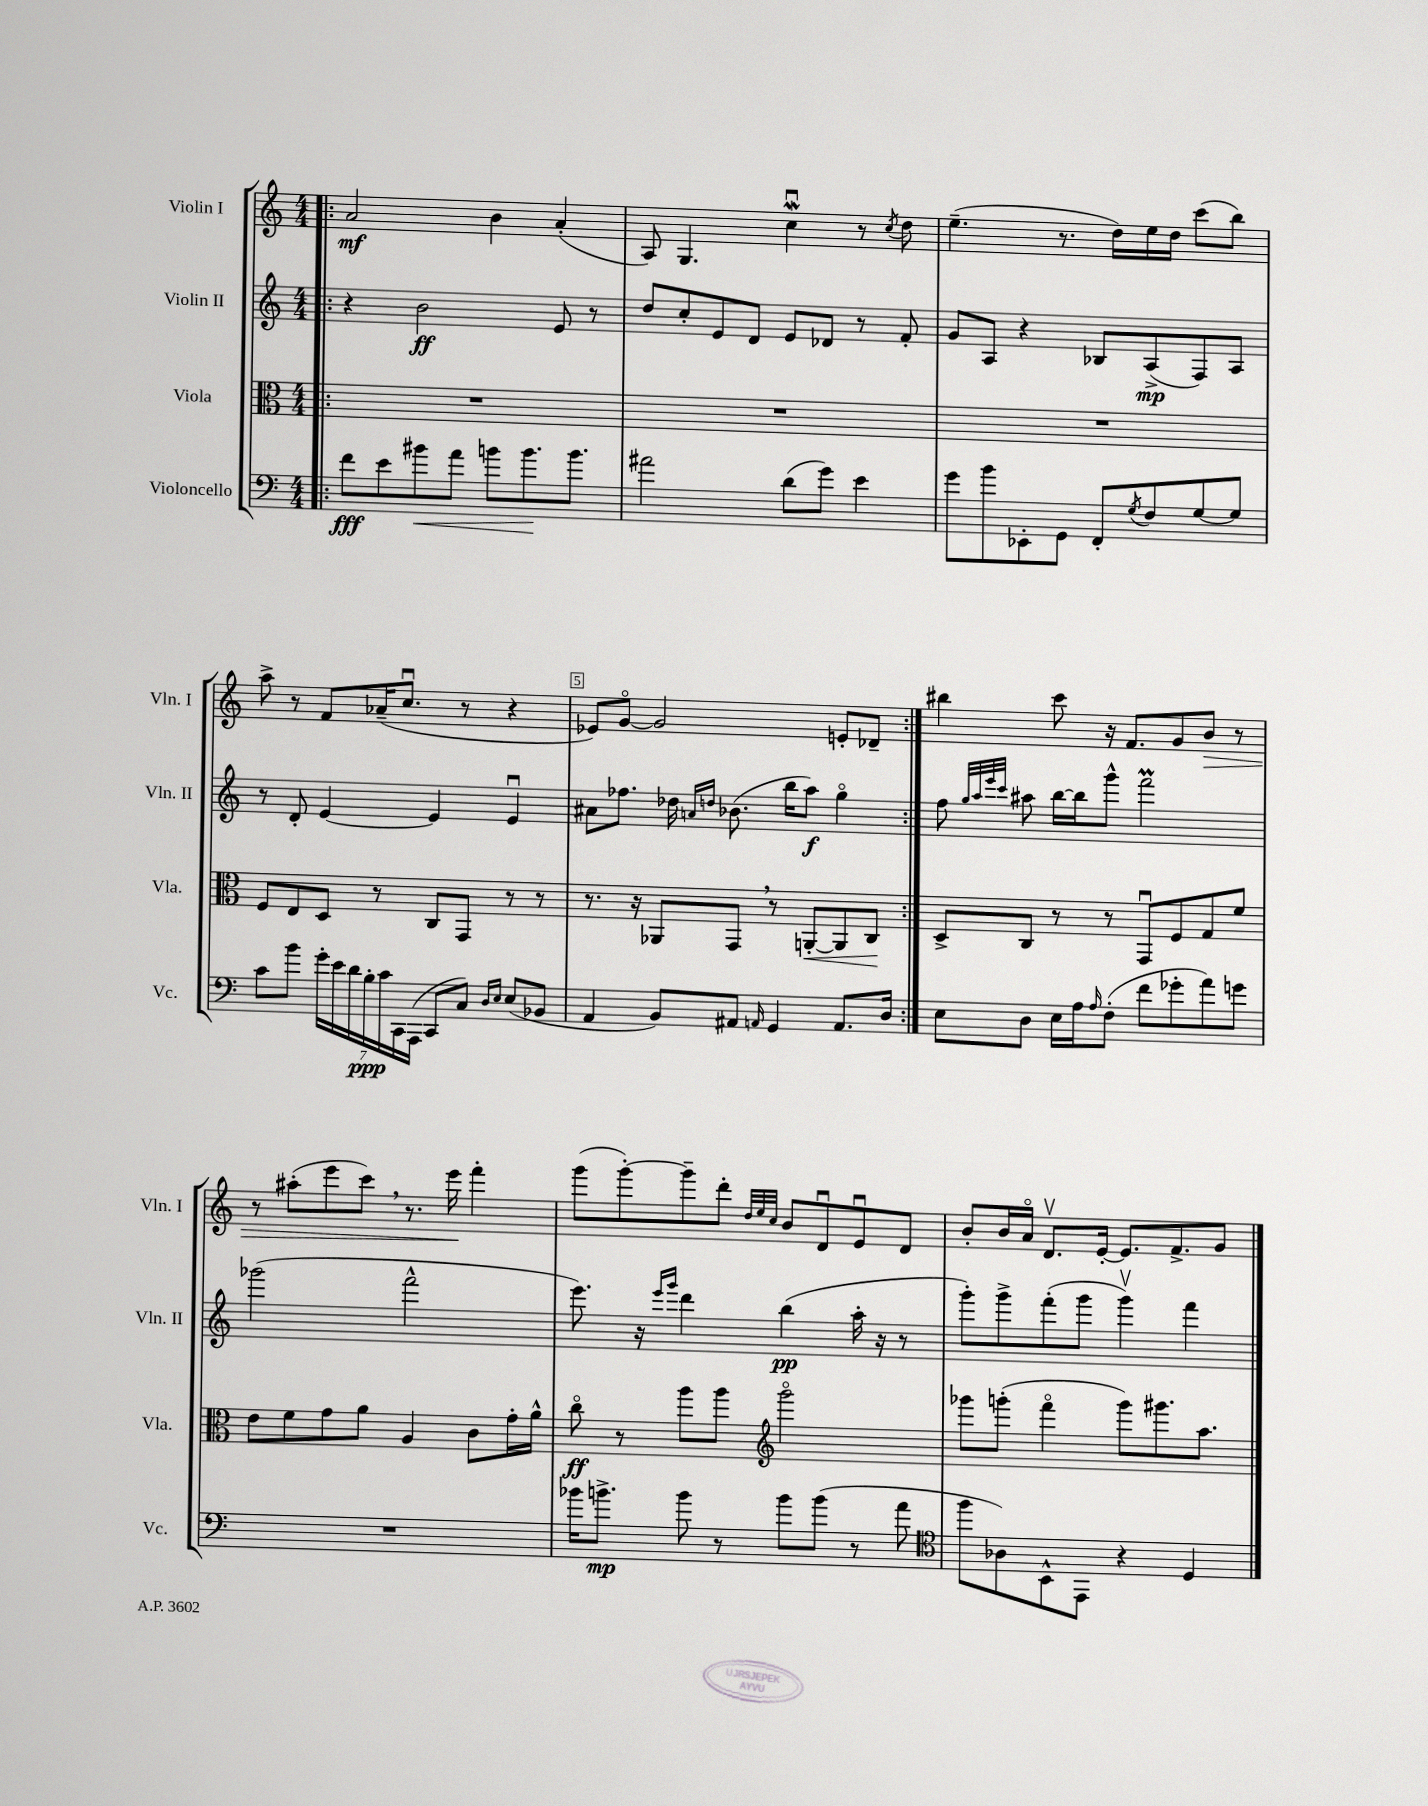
<<
\new StaffGroup <<
\new Staff = "s0" \with { instrumentName = "Violin I" shortInstrumentName = "Vln. I" } {
    \clef treble \key c \major \numericTimeSignature \time 4/4
    \repeat volta 2 { \bar ".|:" a'2\mf b'4 a'4-.( |
    a8) g4. c''4\downbow\mordent r8 \acciaccatura { c''8 } d''8 |
    e''4.--( r8. d''16) e''16 d''16 c'''8( b''8) |
    a''8-> r8 f'8 aes'16--( c''8.\downbow r8 r4 |
    ees'8) g'8~\flageolet g'2 e'8-. des'8-- | }
    bis''4 c'''8 r16 f'8. g'8 b'8\> r8 |
    r8 ais''8-.( e'''8 c'''8) \breathe r8. e'''16\! f'''4-. |
    g'''8( g'''8~-.) g'''8-- d'''8-. \grace { d''32 e''32 c''32 } b'8 d'8\downbow e'8\downbow d'8 |
    b'8-. b'16 a'16\flageolet d'8.\upbow e'16~-. e'8. f'8.-> g'8 \bar "|." |
}
\new Staff = "s1" \with { instrumentName = "Violin II" shortInstrumentName = "Vln. II" } {
    \clef treble \key c \major \numericTimeSignature \time 4/4
    \repeat volta 2 { \bar ".|:" r4 b'2\ff e'8 r8 |
    d''8 c''8-. e'8 d'8 e'8 des'8 r8 f'8-. |
    g'8 a8 r4 bes8 a8->\mp( f8) a8 |
    r8 d'8-. e'4~ e'4 e'4\downbow |
    ais'8 fes''8. des''16 \grace { a'16 d''16 } bes'8.( b''16 a''8\f) g''4\flageolet | }
    f''8 \grace { g''32 a''32 e'''32 c'''32 } ais''8 b''16~ b''16 g'''8-^ f'''2\prall |
    ges'''2( f'''2-^ |
    e'''8.) r16 \grace { e'''16 g'''16 } d'''4 b''4\pp( a''16-. r16 r8 |
    g'''8-.) g'''8-> f'''8-.( g'''8 g'''4\upbow) f'''4 \bar "|." |
}
\new Staff = "s2" \with { instrumentName = "Viola" shortInstrumentName = "Vla." } {
    \clef alto \key c \major \numericTimeSignature \time 4/4
    \repeat volta 2 { \bar ".|:" R1 |
    R1 |
    R1 |
    f8 e8 d8 r8 c8 g,8 r8 r8 |
    r8. r16 aes,8 g,8 \breathe r8 a,8~-.\< a,8 c8\! | }
    d8-> c8 r8 r8 g,8\downbow f8 g8 f'8 |
    e'8 f'8 g'8 a'8 a4 c'8 g'16-. a'16-^ |
    c''8\flageolet\ff r8 a''8 a''8 \clef treble g'''2\flageolet |
    ges'''8 g'''8-.( f'''4\flageolet g'''8) gis'''8. a''8. \bar "|." |
}
\new Staff = "s3" \with { instrumentName = "Violoncello" shortInstrumentName = "Vc." } {
    \clef bass \key c \major \numericTimeSignature \time 4/4
    \repeat volta 2 { \bar ".|:" f'8\fff e'8 bis'8\< a'8 b'8 b'8.\! b'8. |
    ais'2 d'8( g'8) e'4 |
    g'8 b'8 ees,8-. g,8 f,8-. \acciaccatura { g8 } f8 g8~ g8 |
    c'8 b'8 \tuplet 7/4 { g'16-. e'16 d'16 b16-.\ppp c'16 c,16 a,,16( } c,8 c8) \grace { d16 e16 } e8( bes,8 |
    a,4 b,8) ais,8 \grace { a,16 } g,4 a,8. d16 | }
    e8 d8 e16 a16 \grace { a16 } f8-.( f'8 ges'8-. a'8) g'8 |
    R1 |
    bes'16 b'8.->\mp b'8 r8 b'8 b'8( r8 a'8 |
    \clef tenor f''8 aes8) b,8-^ e,8 r4 d4 \bar "|." |
}
>>
>>
\layout { \context { \Score \override BarNumber.break-visibility = ##(#f #t #t) barNumberVisibility = #(every-nth-bar-number-visible 5) \override BarNumber.stencil = #(make-stencil-boxer 0.1 0.3 ly:text-interface::print) } }
